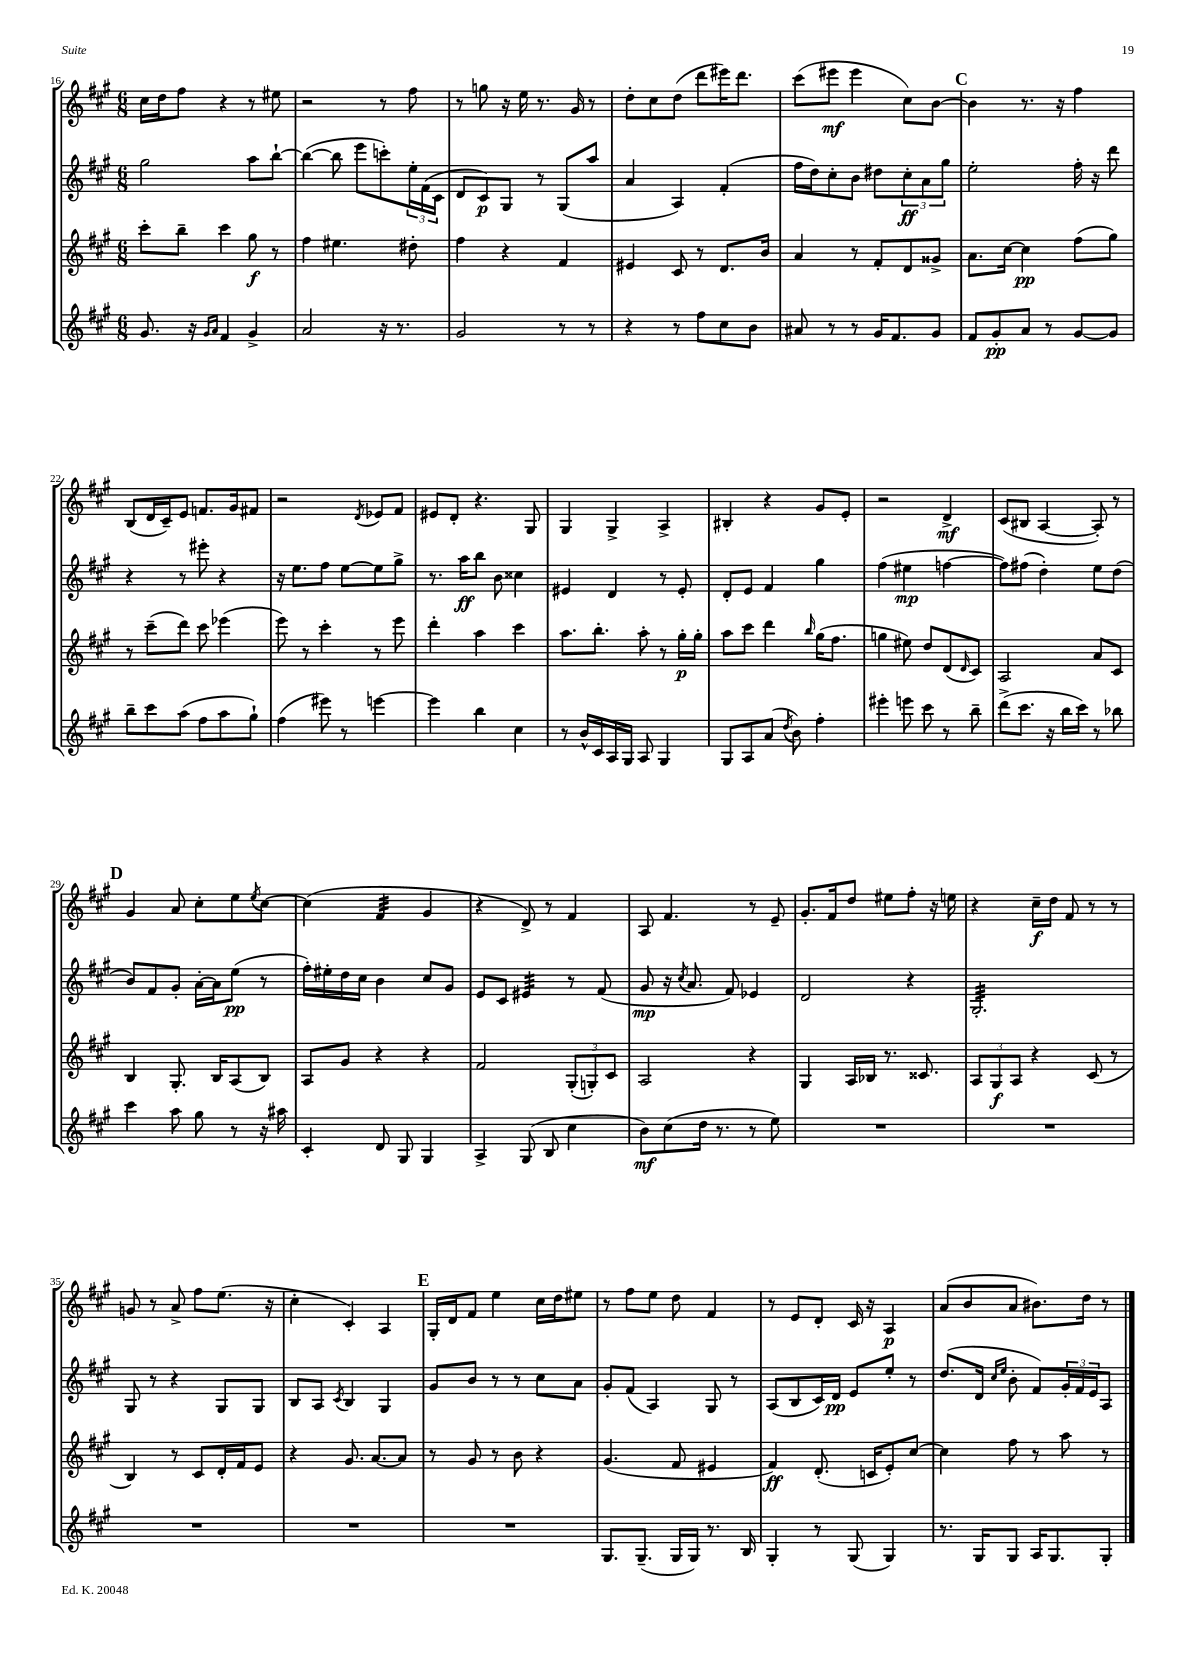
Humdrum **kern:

**kern	**kern	**kern	**kern
*staff4	*staff3	*staff2	*staff1
*clefG2	*clefG2	*clefG2	*clefG2
*k[f#c#g#]	*k[f#c#g#]	*k[f#c#g#]	*k[f#c#g#]
*M6/8	*M6/8	*M6/8	*M6/8
8.g#	8ccc#'	2gg#	16cc#
.	.	.	16dd
.	8bb~	.	8ff#
16r	.	.	.
16qqg#	.	.	.
16qqa	.	.	.
4f#	4ccc#	.	4r
4g#^	8gg#	8aa	8r
.	8r	[8bb`	8ee#
=	=	=	=
2a	4ff#	(4bb_	2r
.	4.ee#	8bb]	.
.	.	8eee	.
16r	.	8ccc')	8r
8.r	.	.	.
.	8dd#'	24ee'	8ff#
.	.	(24f#	.
.	.	24c#	.
=	=	=	=
2g#	4ff#	8d	8r
.	.	8c#)	8gg
.	4r	8G#	16r
.	.	.	16ee
.	.	8r	8.r
8r	4f#	(8G#	.
.	.	.	16g#
8r	.	8aa	8r
=	=	=	=
4r	4e#	4a	8dd'
.	.	.	8cc#
8r	8c#	4A)	(8dd
8ff#	8r	.	8ddd
8cc#	8.d	(4f#'	16eee#)
.	.	.	8.ddd
8b	.	.	.
.	16b	.	.
=	=	=	=
8a#	4a	16ff#	(8ccc#
.	.	16dd)	.
8r	.	8cc#'	8eee#
8r	8r	8b	4eee#
16g#	8f#'	8dd#	.
8.f#	.	.	.
.	8d	12cc#'	8cc#)
.	.	12a	.
8g#	8g##^	.	[8b
.	.	12gg#	.
=	=	=	=
8f#	8.a	2ee'	4b]
8g#'	.	.	.
.	[16cc#	.	.
8a	4cc#]	.	8.r
8r	.	.	.
.	.	.	16r
[8g#	(8ff#	16ff#'	4ff#
.	.	16r	.
8g#]	8gg#)	8ddd	.
=	=	=	=
8bb~	8r	4r	(8B
8ccc#	(8ccc#~	.	16d
.	.	.	16c#~)
(8aa	8ddd)	8r	8e
8ff#	8ccc#	8eee#'	8.f
8aa	(4eee-	4r	.
.	.	.	16g#
8gg#`)	.	.	8f#
=	=	=	=
(4ff#	8eee)	16r	2r
.	.	8.ee	.
.	8r	.	.
8eee#)	4ccc#'	8ff#	.
8r	.	[8ee	.
.	.	.	8qd
[4eee	8r	8ee]	8e-
.	8eee	8gg#^	8f#
=	=	=	=
4eee]	4ddd'	8.r	8e#
.	.	.	8d'
.	.	16aa	.
4bb	4aa	8bb	4.r
.	.	8b	.
4cc#	4ccc#	4cc##	.
.	.	.	8G#
=	=	=	=
8r	8.aa	4e#	4G#
16b^^	.	.	.
16c#	8.bb'	.	.
16A	.	4d	4G#^
16G#	.	.	.
8A	8aa'	.	.
4G#	8r	8r	4A^
.	16gg#'	8e#'	.
.	16gg#'	.	.
=	=	=	=
8G#	8aa	8d'	4B#'
8A	8ccc#	8e	.
(8a	4ddd	4f#	4r
8qdd	.	.	.
8b)	.	.	.
.	16qqbb	.	.
4ff#'	(16gg#	4gg#	8g#
.	8.ff#	.	.
.	.	.	8e'
=	=	=	=
4eee#'	4gg	(4ff#	2r
8eee	8ee#)	4ee#	.
8ccc#	8dd	.	.
8r	(8d	[4ff	4d^
.	16qqd	.	.
8bb~	8c#)	.	.
=	=	=	=
(8ddd^	2A	8ff])	(8c#
8.ccc#	.	(8ff#	8B#
.	.	4dd')	[4A
16r	.	.	.
16bb	.	.	.
16ccc#)	.	.	.
8r	8a	8ee	8A'])
8bb-	8c#	(8dd	8r
=	=	=	=
4ccc#	4B	8b)	4g#
.	.	8f#	.
8aa	8.G#'	8g#'	8a
8gg#	.	[16a'	8cc#'
.	16B	16a]	.
8r	(8A	(8ee	8ee
.	.	.	8qee
16r	8B)	8r	[8cc#
16aa#	.	.	.
=	=	=	=
4c#'	8A	16ff#')	(4cc#]
.	.	16ee#'	.
.	8g#	16dd	.
.	.	16cc#	.
8d	4r	4b	4f#
8G#	.	.	.
4G#	4r	8cc#	4g#
.	.	8g#	.
=	=	=	=
4A^	2f#	8e	4r
.	.	8c#	.
(8G#	.	4e#	8d^)
8B	.	.	8r
4cc#	(12G#'	8r	4f#
.	12G')	.	.
.	.	(8f#	.
.	12c#	.	.
=	=	=	=
8b)	2A	8g#	8A
(8cc#	.	16r	4.f#
.	.	8qcc#	.
.	.	8.a	.
16dd	.	.	.
8.r	.	.	.
.	.	8f#)	.
8r	4r	4e-	8r
8ee)	.	.	8e~
=	=	=	=
2.r	4G#	2d	8.g#'
.	.	.	16f#
.	16A	.	8dd
.	16B-	.	.
.	8.r	.	8ee#
.	.	4r	8ff#'
.	8.c##	.	.
.	.	.	16r
.	.	.	16ee
=	=	=	=
2.r	12A	2.G#'	4r
.	12G#	.	.
.	12A	.	.
.	4r	.	16cc#~
.	.	.	16dd
.	.	.	8f#
.	(8c#	.	8r
.	8r	.	8r
=	=	=	=
2.r	4B)	8G#	8g
.	.	8r	8r
.	8r	4r	8a^
.	8c#	.	8ff#
.	16d'	8G#	(8.ee
.	16f#	.	.
.	8e	8G#	.
.	.	.	16r
=	=	=	=
2.r	4r	8B	4cc#'
.	.	8A	.
.	.	8qc#	.
.	8.g#	4B	4c#')
.	[8.a	.	.
.	.	4G#	4A
.	8a]	.	.
=	=	=	=
2.r	8r	8g#	16G#'
.	.	.	16d
.	8g#	8b	8f#
.	8r	8r	4ee
.	8b	8r	.
.	4r	8cc#	16cc#
.	.	.	16dd
.	.	8a	8ee#
=	=	=	=
8.G#	(4.g#	8g#'	8r
.	.	(8f#	8ff#
(8.G#~	.	.	.
.	.	4A)	8ee
16G#	8f#	.	8dd
16G#)	.	.	.
8.r	4e#	8G#	4f#
.	.	8r	.
16B	.	.	.
=	=	=	=
4G#'	4f#)	(8A	8r
.	.	8B	8e
8r	(8.d'	16c#)	8d'
.	.	16d	.
(8G#	.	8e	16c#
.	16c	.	16r
4G#)	8e')	8ee'	4A
.	[8cc#	8r	.
=	=	=	=
8.r	4cc#]	(8.dd	(8a
.	.	.	8b
16G#	.	16d	.
.	.	16qqcc#	.
.	.	16qqee	.
8G#	8ff#	8b'	8a
16A	8r	8f#)	8.b#)
8.G#	.	.	.
.	8aa	24g#'	.
.	.	24f#	.
.	.	.	16dd
.	.	24e	.
8G#'	8r	8A	8r
==	==	==	==
*-	*-	*-	*-
